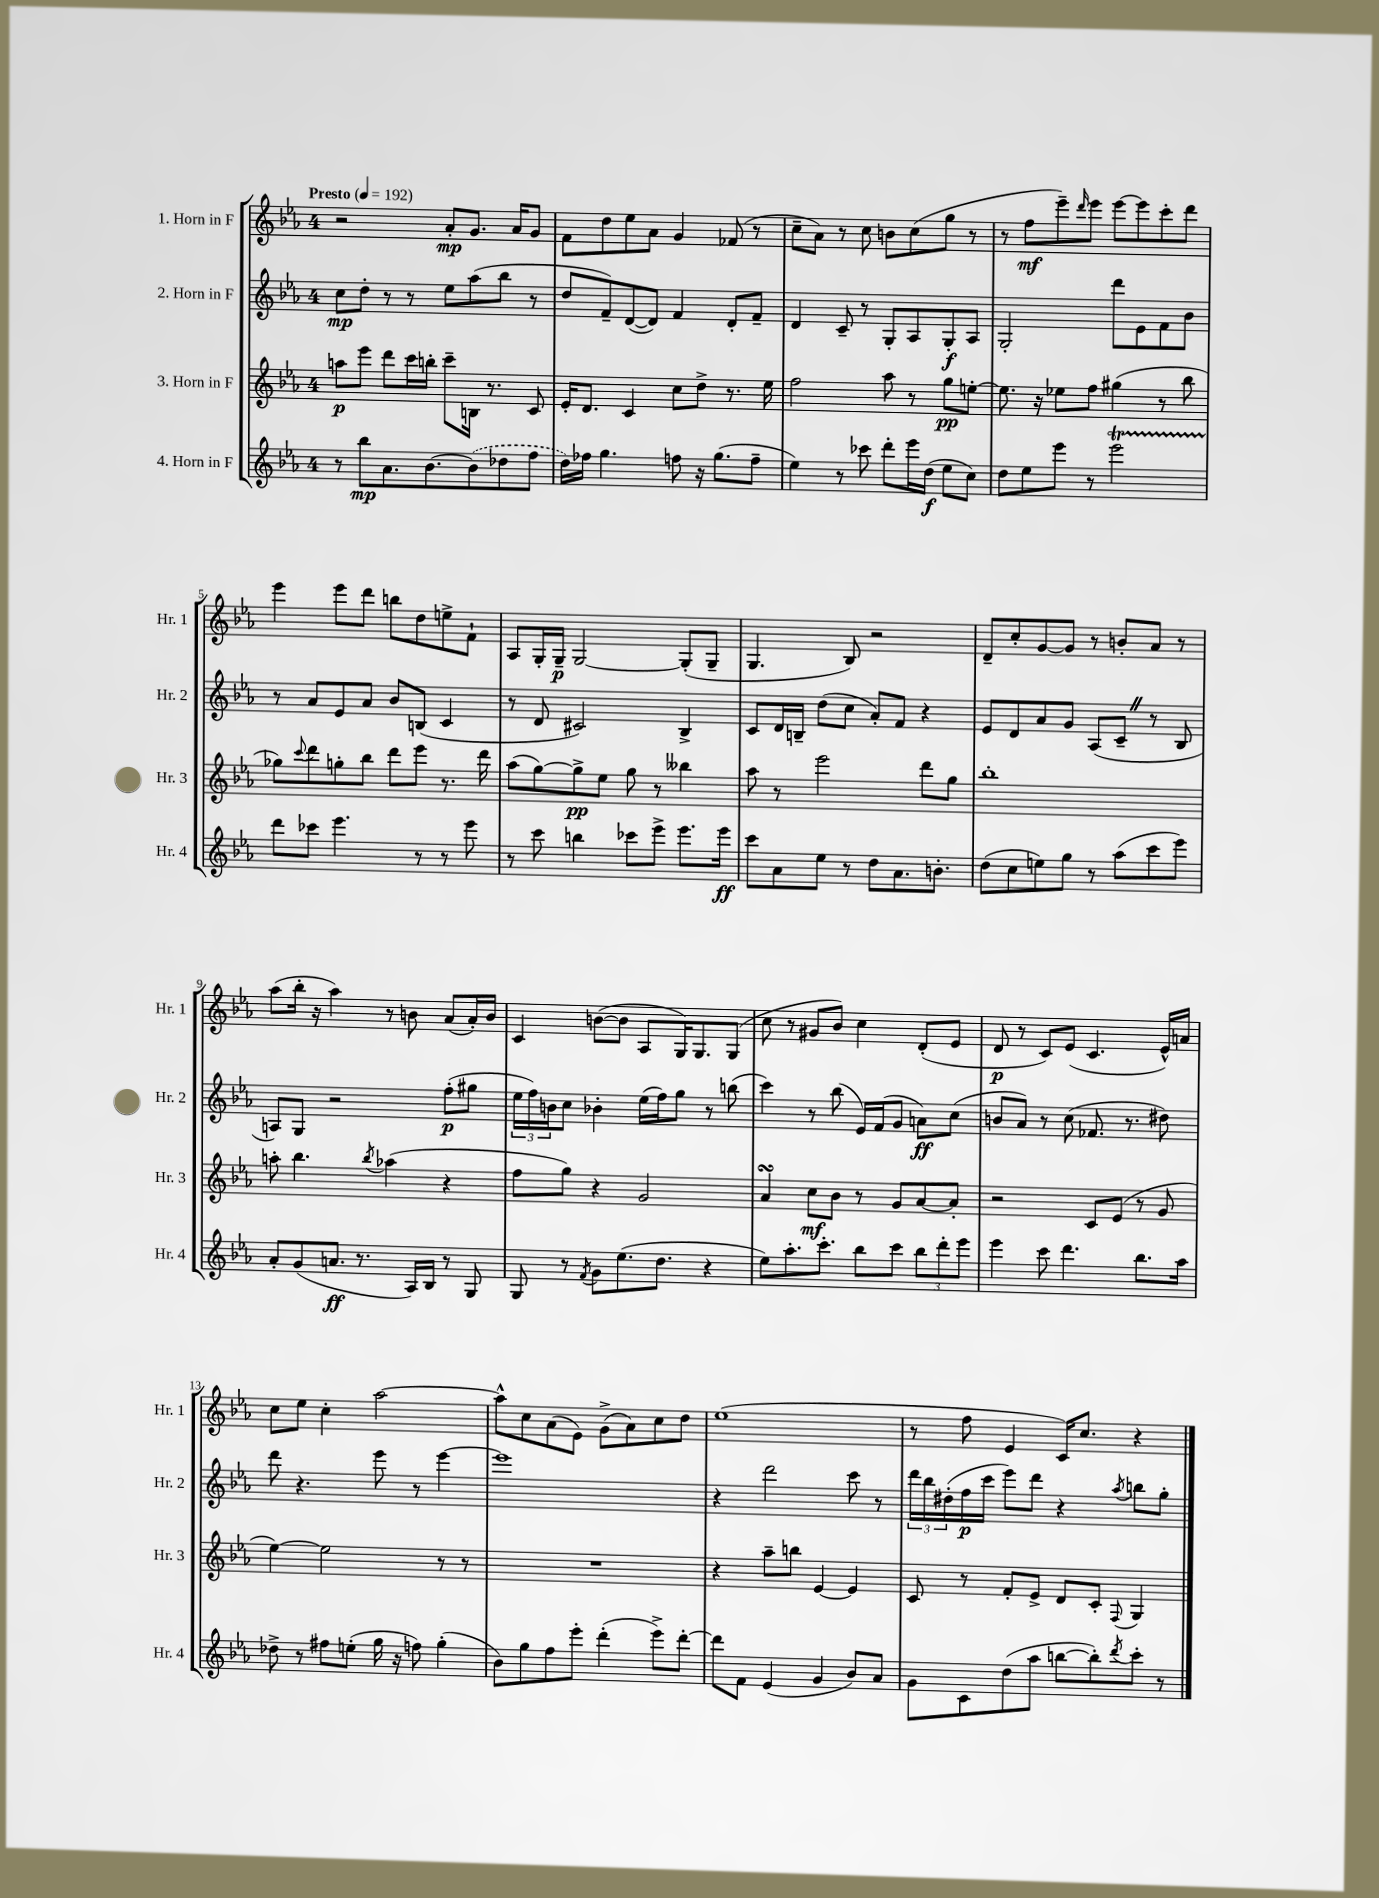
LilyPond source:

<<
\new StaffGroup <<
\new Staff = "s0" \with { instrumentName = "1. Horn in F" shortInstrumentName = "Hr. 1" } {
    \clef treble \key ees \major \once \override Staff.TimeSignature.style = #'single-digit \time 4/4 \tempo "Presto" 4 = 192
    r2 aes'8-.\mp g'8. aes'16 g'8 |
    f'8 d''8 ees''8 aes'8 g'4 fes'8( r8 |
    c''8-- aes'8) r8 c''8 b'8 c''8( g''8 r8 |
    r8 f''8\mf ees'''8--) \grace { d'''16 } ees'''8 ees'''8~ ees'''8 c'''8-. d'''8 |
    ees'''4 ees'''8 d'''8 b''8 d''8 e''8-> f'8-! |
    aes8 g16-. g16--\p g2~ g8-.( g8-- |
    g4. bes8) r2 |
    d'8-- c''8-. g'8~ g'8 r8 b'8-. aes'8 r8 |
    aes''8( bes''16-. r16 aes''4) r8 b'8 aes'8( aes'16-.) b'16 |
    c'4 b'8~( b'8 aes8 g16) g8. g8( |
    c''8 r8 gis'8 bes'8) c''4 d'8-.( ees'8 |
    d'8\p r8 c'8) ees'8( c'4. ees'16-^) a'16 |
    c''8 ees''8 c''4-. aes''2~ |
    aes''8-^ c''8 aes'8( ees'8) g'8->( aes'8) c''8 d''8 |
    ees''1( |
    r8 f''8 ees'4 c'16) c''8. r4 \bar "|." |
}
\new Staff = "s1" \with { instrumentName = "2. Horn in F" shortInstrumentName = "Hr. 2" } {
    \clef treble \key ees \major \once \override Staff.TimeSignature.style = #'single-digit \time 4/4
    c''8\mp d''8-. r8 r8 ees''8 aes''8( bes''8 r8 |
    d''8 f'8--) d'8~( d'8) f'4 d'8-. f'8-- |
    d'4 c'8-- r8 g8-. aes8 g8-.\f aes8 |
    g2-. d'''8 ees'8 f'8 bes'8 |
    r8 aes'8 ees'8 aes'8 bes'8 b8( c'4 |
    r8 d'8 cis'2) bes4-> |
    c'8 d'16 b16-- d''8( c''8 aes'8-.) f'8 r4 |
    ees'8 d'8 aes'8 g'8 aes8( c'8-- \once \override BreathingSign.text = \markup { \musicglyph "scripts.caesura.straight" } \breathe r8 bes8 |
    a8) g8 r2 f''8-.\p( gis''8 |
    \tuplet 3/2 { ees''16 f''16) b'16 } c''8 bes'4-. ees''16( f''16) g''8 r8 b''8( |
    c'''4) r8 bes''8( ees'16) f'16( g'8 a'8\ff) c''8( |
    b'8 aes'8) r8 c''8( fes'8. r8. dis''8) |
    d'''8 r4. ees'''8 r8 ees'''4~ |
    ees'''1 |
    r4 d'''2 c'''8 r8 |
    \tuplet 3/2 { d'''16 bes''16 dis''16-.( } f''16\p c'''16 ees'''8) d'''8 r4 \acciaccatura { aes''8 } b''8 g''8-. \bar "|." |
}
\new Staff = "s2" \with { instrumentName = "3. Horn in F" shortInstrumentName = "Hr. 3" } {
    \clef treble \key ees \major \once \override Staff.TimeSignature.style = #'single-digit \time 4/4
    a''8\p ees'''8 d'''8 c'''16 b''16-. c'''8-- b16 r8. c'8 |
    ees'16-. d'8. c'4 c''8 d''8-> r8. ees''16 |
    f''2 aes''8 r8 g''8\pp e''8~-. |
    e''8. r16 ees''8 f''8 gis''4( r8 bes''8 |
    ges''8) \appoggiatura { c'''8 } d'''8 g''8-. bes''8 d'''8 ees'''8 r8. d'''16 |
    aes''8( g''8~) g''8->\pp ees''8 g''8 r8 beses''4 |
    aes''8 r8 ees'''2 d'''8 g''8 |
    bes''1-. |
    a''8-. bes''4. \acciaccatura { bes''8 } aes''4( r4 |
    f''8 g''8) r4 g'2 |
    aes'4\turn c''8\mf bes'8 r8 g'8 aes'8~ aes'8-. |
    r2 c'8 ees'8( r8 g'8 |
    ees''4~) ees''2 r8 r8 |
    R1 |
    r4 aes''8-- b''8 ees'4~ ees'4 |
    c'8 r8 f'8-. ees'8-> d'8 c'8-. \appoggiatura { f8 } g4 \bar "|." |
}
\new Staff = "s3" \with { instrumentName = "4. Horn in F" shortInstrumentName = "Hr. 4" } {
    \clef treble \key ees \major \once \override Staff.TimeSignature.style = #'single-digit \time 4/4
    r8 bes''8\mp aes'8. bes'8.~ \once \slurDashed bes'8( des''8 f''8 |
    d''16) fes''16 g''4. f''8 r16 g''8.( f''8-- |
    ees''4) r8 ces'''8 d'''8-. ees'''16 d''16\f( ees''8 c''8) |
    d''8 ees''8 ees'''8 r8 ees'''2\startTrillSpan |
    d'''8\stopTrillSpan ces'''8 ees'''4. r8 r8 ees'''8 |
    r8 c'''8 b''4 ces'''8 ees'''8-> ees'''8. ees'''16\ff |
    c'''8 aes'8 ees''8 r8 d''8 aes'8. b'8.-. |
    d''8( c''8 e''8) g''8 r8 aes''8( c'''8 ees'''8) |
    aes'8-. g'8( a'8.\ff r8. aes16) bes16 r8 g8 |
    g8 r8 \acciaccatura { f'8 } g'8 ees''8.( d''8. r4 |
    ees''8) aes''8.-. c'''8.-. bes''8 c'''8 \tuplet 3/2 { bes''8 d'''8-. ees'''8 } |
    ees'''4 c'''8 d'''4. bes''8. aes''16 |
    des''8-> r8 fis''8 e''8-.( g''16 r16 f''8) g''4-.( |
    bes'8) g''8 f''8 ees'''8-. d'''4-.( ees'''8->) d'''8~-. |
    d'''8 f'8 ees'4( g'4 bes'8) aes'8 |
    g'8 c'8 d''8( aes''8 b''8~ b''8-.) \acciaccatura { d'''8 } c'''8-. r8 \bar "|." |
}
>>
>>
